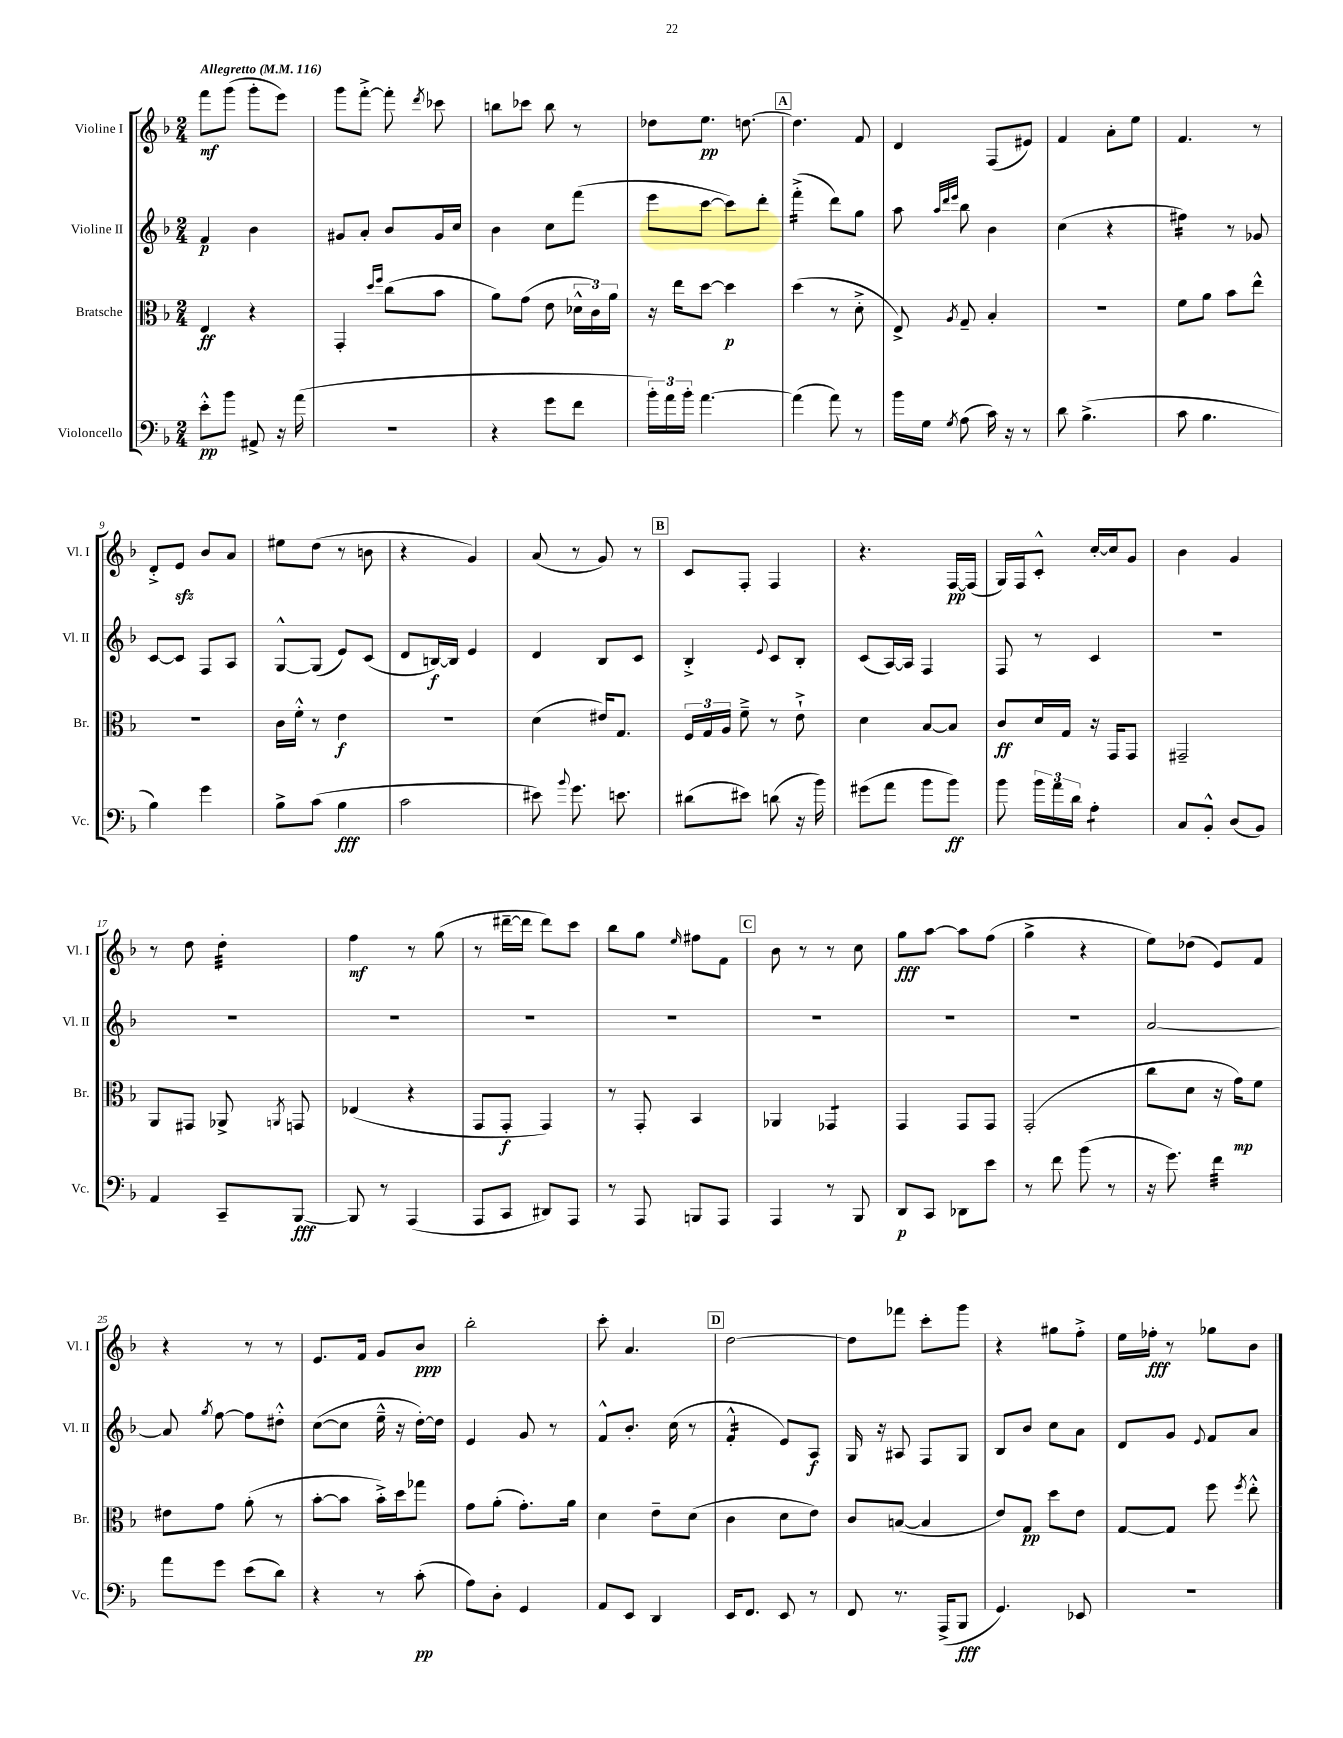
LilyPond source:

<<
\new StaffGroup <<
\new Staff = "s0" \with { instrumentName = "Violine I" shortInstrumentName = "Vl. I" } {
    \clef treble \key f \major \numericTimeSignature \time 2/4 \tempo "Allegretto" 4 = 116
    \autoBeamOff f'''8[\mf g'''8]( g'''8[-. e'''8]) |
    g'''8[ f'''8]~-.-> f'''8-. \acciaccatura { d'''8 } ces'''8 |
    b''8[ ces'''8] b''8 r8 |
    des''8[ e''8.]\pp d''8.~ |
    \mark \markup { \box "A" } d''4. f'8 |
    d'4 f8[( eis'8]) |
    f'4 a'8[-. e''8] |
    f'4. r8 |
    d'8[-.-> e'8]\sfz bes'8[ a'8] |
    eis''8[ d''8]( r8 b'8 |
    r4 g'4) |
    a'8( r8 g'8) r8 |
    \mark \markup { \box "B" } c'8[ f8]-. f4 |
    r4. f16[~\pp f16]( |
    g16[) f16 c'8]-.-^ c''16[~-. c''16 g'8] |
    bes'4 g'4 |
    r8 d''8 d''4:32-. |
    f''4\mf r8 g''8( |
    r8 dis'''16[~-- dis'''16] dis'''8[) c'''8] |
    bes''8[ g''8] \grace { e''16 } fis''8[ f'8] |
    \mark \markup { \box "C" } bes'8 r8 r8 c''8 |
    g''8[\fff a''8]~ a''8[ f''8]( |
    g''4-> r4 |
    e''8[) des''8]( e'8[) f'8] |
    r4 r8 r8 |
    e'8.[ f'16] g'8[ bes'8]\ppp |
    bes''2-. |
    c'''8-. a'4. |
    \mark \markup { \box "D" } d''2~ |
    d''8[ fes'''8] c'''8[-. g'''8] |
    r4 gis''8[ f''8]-.-> |
    e''16[ fes''16]-.\fff r8 ges''8[ bes'8] \bar "|." |
}
\new Staff = "s1" \with { instrumentName = "Violine II" shortInstrumentName = "Vl. II" } {
    \clef treble \key f \major \numericTimeSignature \time 2/4
    \autoBeamOff f'4\p bes'4 |
    gis'8[ a'8]-. bes'8[ gis'16 c''16] |
    bes'4 c''8[ f'''8]( |
    e'''8[ c'''8]~ c'''8[) d'''8]-. |
    \mark \markup { \box "A" } f'''4:16-.->( d'''8[) g''8] |
    a''8 \grace { a''32[ d'''32 e'''32] } bes''8 bes'4 |
    c''4( r4 |
    fis''4:16) r8 ges'8 |
    c'8[~ c'8] f8[ a8] |
    g8[~-^ g8]( e'8[) c'8]( |
    d'8[ b16~\f) b16] e'4 |
    d'4 bes8[ c'8] |
    \mark \markup { \box "B" } bes4-.-> \appoggiatura { e'8 } c'8[ bes8]-. |
    c'8[( a16~) a16] f4 |
    f8 r8 c'4 |
    R2 |
    R2 |
    R2 |
    R2 |
    R2 |
    \mark \markup { \box "C" } R2 |
    r2 |
    r2 |
    a'2~ |
    a'8 \acciaccatura { g''8 } f''8~ f''8[ dis''8]-.-^ |
    c''8[~( c''8] e''16---^ r16 d''16[~-.) d''16] |
    e'4 g'8 r8 |
    f'8[-^ bes'8.]-. c''16( r8 |
    \mark \markup { \box "D" } f'4:16-.-^ e'8[) a8]\f |
    g16 r16 ais8 f8[ g8] |
    bes8[ bes'8] c''8[ a'8] |
    d'8[ g'8] \appoggiatura { e'8 } f'8[ a'8] \bar "|." |
}
\new Staff = "s2" \with { instrumentName = "Bratsche" shortInstrumentName = "Br." } {
    \clef alto \key f \major \numericTimeSignature \time 2/4
    \autoBeamOff e4\ff r4 |
    g,4-. \grace { d''16[ f''16] } c''8[( bes'8] |
    a'8[) g'8]( e'8 \tuplet 3/2 { des'16[-^ c'16) a'16] } |
    r16 e''16[ d''8]~ d''4\p |
    \mark \markup { \box "A" } d''4( r8 d'8-.-> |
    e8->) \acciaccatura { a8 } g8-- bes4-. |
    r2 |
    f'8[ a'8] bes'8[ e''8]-^ |
    r2 |
    c'16[ f'16]-.-^ r8 e'4\f |
    r2 |
    d'4( eis'16[) g8.] |
    \mark \markup { \box "B" } \tuplet 3/2 { f16[ g16 a16] } f'8---> r8 e'8-!-> |
    d'4 bes8[~ bes8] |
    c'8[\ff d'16 g16] r16 g,16[ g,8] |
    gis,2-- |
    a,8[ gis,8] aes,8-> \acciaccatura { a,8 } g,8 |
    ees4( r4 |
    g,8[ g,8]-.\f g,4) |
    r8 g,8-. bes,4 |
    \mark \markup { \box "C" } aes,4 ges,4:8 |
    g,4 g,8[ g,8] |
    g,2-.( |
    c''8[ d'8] r16 g'16[\mp) f'8] |
    eis'8[ g'8] a'8-.( r8 |
    bes'8[~-. bes'8] bes'16[-.->) d''16 ges''8] |
    g'8[ a'8]-.( g'8.[-.) a'16] |
    d'4 e'8[-- d'8]( |
    \mark \markup { \box "D" } c'4 d'8[ e'8]) |
    c'8[ b8]~( b4 |
    e'8[) g8]\pp d''8[ e'8] |
    g8[~ g8] f''8 \acciaccatura { f''8 } e''8-.-^ \bar "|." |
}
\new Staff = "s3" \with { instrumentName = "Violoncello" shortInstrumentName = "Vc." } {
    \clef bass \key f \major \numericTimeSignature \time 2/4
    \autoBeamOff e'8[-.-^\pp bes'8] ais,8-> r16 a'16( |
    R2 |
    r4 g'8[ f'8] |
    \tuplet 3/2 { bes'16[-.) a'16 bes'16]-. } a'4.~ |
    \mark \markup { \box "A" } a'4( a'8) r8 |
    bes'16[ g16] \acciaccatura { g8 } a8( c'16) r16 r8 |
    d'8 bes4.->( |
    c'8 bes4. |
    bes4) g'4 |
    bes8[-> c'8]( bes4\fff |
    c'2 |
    eis'8) \appoggiatura { bes'8 } g'8. e'8. |
    \mark \markup { \box "B" } dis'8[( eis'8]) d'8( r16 bes'16) |
    gis'8[( a'8] bes'8[ bes'8]\ff) |
    bes'8 \tuplet 3/2 { bes'16[ a'16 d'16] } a4:8-. |
    c8[ bes,8]-.-^ d8[( bes,8]) |
    a,4 c,8[-- bes,,8]~\fff |
    bes,,8 r8 a,,4( |
    a,,8[ c,8] dis,8[) a,,8] |
    r8 a,,8 b,,8[ a,,8] |
    \mark \markup { \box "C" } a,,4 r8 bes,,8 |
    d,8[\p c,8] des,8[ e'8] |
    r8 f'8 bes'8( r8 |
    r16 g'8.) f'4:32 |
    a'8[ g'8] e'8[( d'8]) |
    r4 r8 c'8-.\pp( |
    a8[) d8]-. g,4 |
    a,8[ e,8] d,4 |
    \mark \markup { \box "D" } e,16[ f,8.] e,8 r8 |
    f,8 r8. a,,16[->( bes,,8]\fff |
    g,4.) ees,8 |
    r2 \bar "|." |
}
>>
>>
